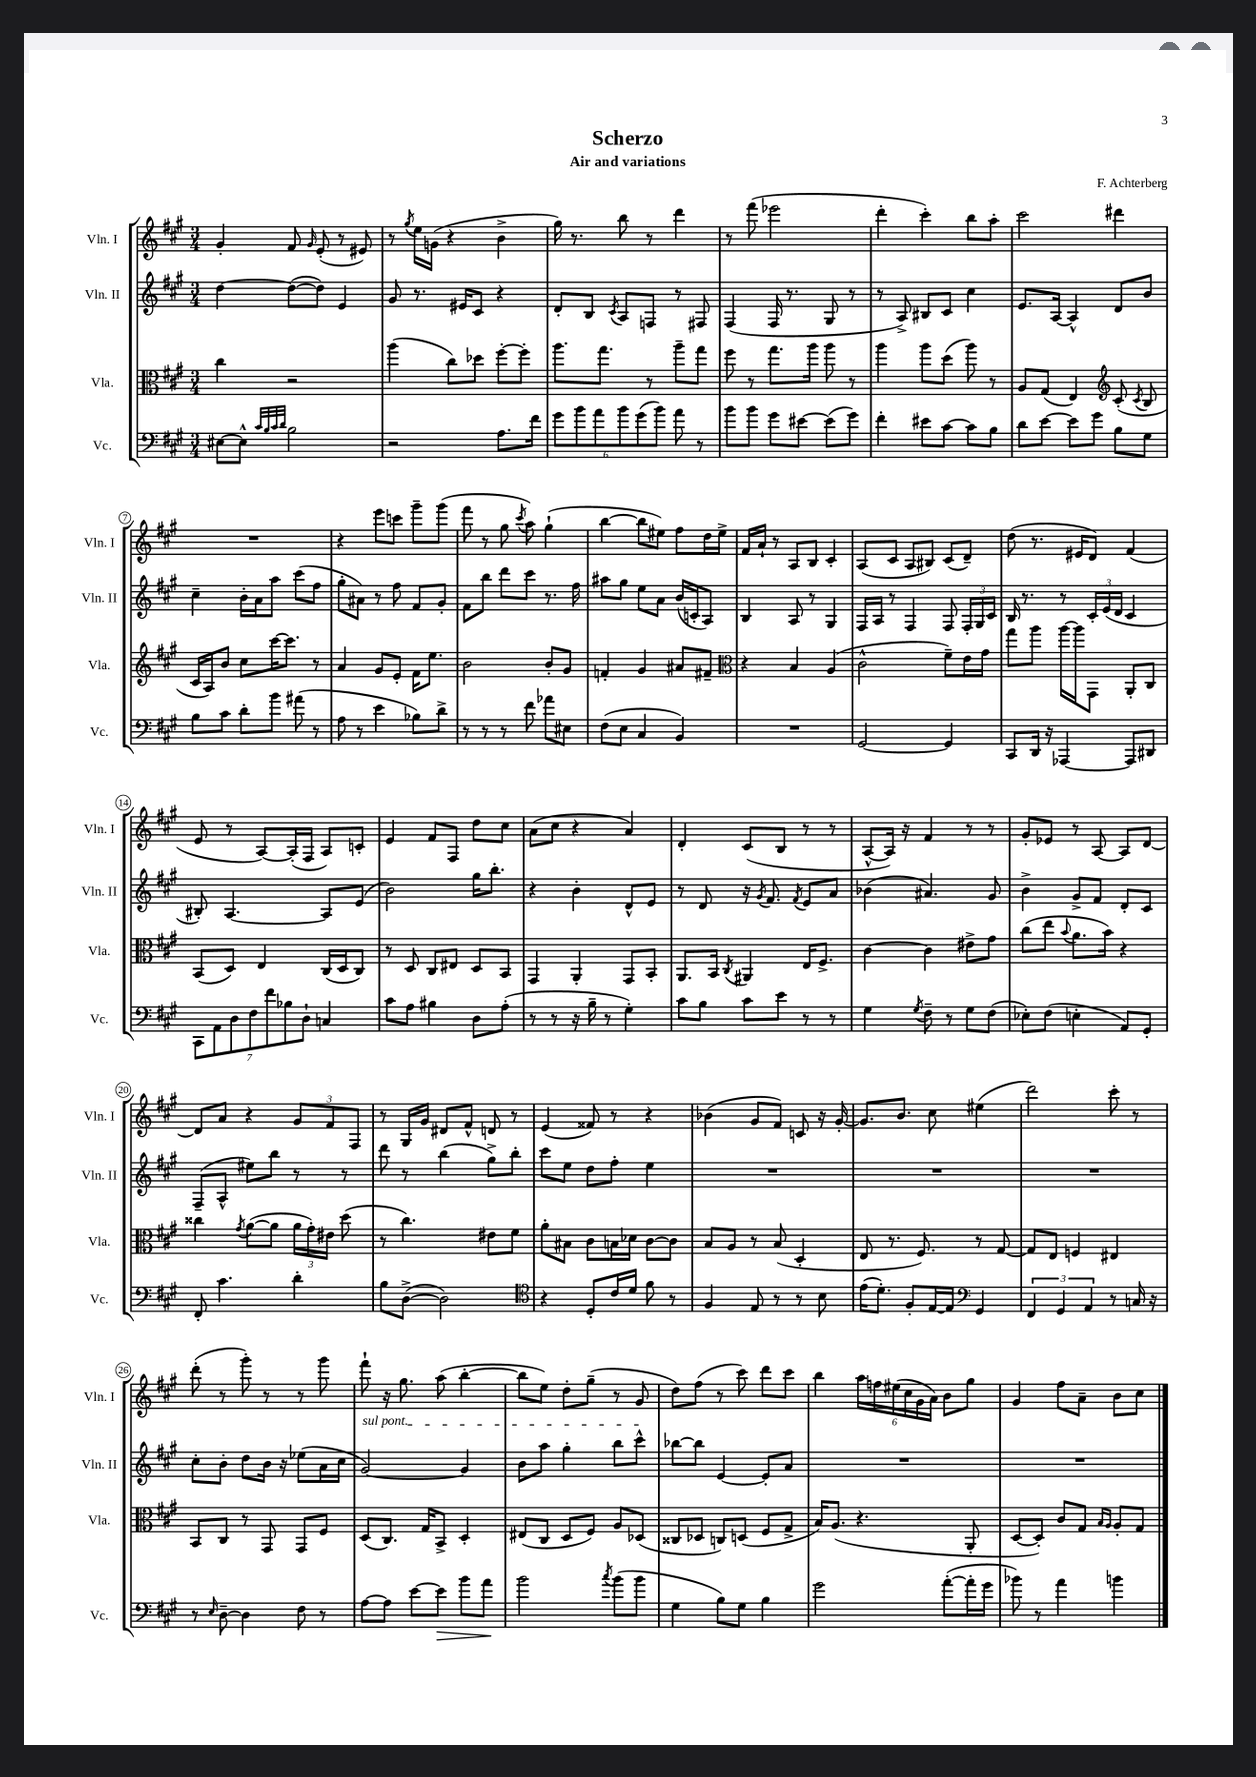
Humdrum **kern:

**kern	**dynam	**kern	**kern	**kern
*part4	*part4	*part3	*part2	*part1
*staff4	*staff4	*staff3	*staff2	*staff1
*I"Vc.	*	*I"Vla.	*I"Vln. II	*I"Vln. I
*I'Vc.	*	*I'Vla.	*I'Vln. II	*I'Vln. I
*clefF4	*	*clefC3	*clefG2	*clefG2
*k[f#c#g#]	*	*k[f#c#g#]	*k[f#c#g#]	*k[f#c#g#]
*M3/4	*	*M3/4	*M3/4	*M3/4
=1	=1	=1	=1	=1
[8E#X\L	.	4cc#\	[4dd\	4g#'/
8E#^^\J]	.	.	.	.
32qqc#/LLL	.	.	.	.
32qqB/	.	.	.	.
32qqc#/	.	.	.	.
32qqd/JJJ	.	.	.	.
2B\	.	2r	(8dd\L_	8f#/
.	.	.	.	16qqg#/
.	.	.	8dd\J])	(8e'/
.	.	.	4e/	8r
.	.	.	.	8e#X/)
=2	=2	=2	=2	=2
2r	.	(4aa\	8g#/	8r
.	.	.	.	8qgg#/
.	.	.	8.r	16ee\LL
.	.	.	.	(16gn\JJ
.	.	8cc#\L)	.	4r
.	.	.	16e#X/KL	.
.	.	8dd-X\J	8c#/J	.
8.A\L	.	[8ff#'\L	4r	4b^\
.	.	8ff#'\J]	.	.
16f#\Jk	.	.	.	.
=3	=3	=3	=3	=3
12g#\L	.	8.aa\L	8d'/L	16gg#\)
.	.	.	.	8.r
12b\	.	.	.	.
.	.	.	8B/J	.
12a\	.	.	.	.
.	.	8.gg#\J	.	.
.	.	.	8qc#/	.
12b\	.	.	8A/L	8bb\
(12g#\	.	.	.	.
.	.	8r	8Fn/J	8r
12b\J)	.	.	.	.
8a\	.	8aa~\L	8r	4ddd\
8r	.	8gg#\J	8F#X/	.
=4	=4	=4	=4	=4
8b\L	.	8ff#\	(4F#/	8r
8b\J	.	8r	.	(8fff#\
8g#\L	.	8.gg#\L	16F#/	2eee-X\
.	.	.	8.r	.
[8e#X\J	.	.	.	.
.	.	16aa\Jk	.	.
(8e#\L]	.	8aa\	8G#/	.
8g#\J)	.	8r	8r	.
=5	=5	=5	=5	=5
4f#'\	.	4aa\	8r	4ddd'\
.	.	.	8A^/)	.
8e#X\L	.	8aa\L	8B#X/L	4ccc#'\)
[8c#\J	.	(8dd\J	8c#/J	.
8c#\L]	.	8aa\)	4cc#\	8bb\L
8B\J	.	8r	.	8aa'\J
=6	=6	=6	=6	=6
8d\L	.	8A/L	8.e/L	2ccc#\
[8e\J	.	(8G#/J	.	.
.	.	.	[16A/Jk	.
8e\L]	.	4E/)	4A^^/]	.
8g#\J	.	.	.	.
*	*	*clefG2	*	*
8B\L	.	(8c#'/	8d/L	4ddd#X\
.	.	8qc#/	.	.
8G#\J	.	8B/	8b/J	.
!!LO:LB:g=z
=7	=7	=7	=7	=7
8B\L	.	16c#/LL	4cc#~\	2.r
.	.	16A/J)	.	.
8c#\J	.	8b/J	.	.
8d'\L	.	8cc#\L	16b'\LL	.
.	.	.	16a\J	.
8b\J	.	[16ccc#\K	8aa\J	.
.	.	8.ccc#\J]	.	.
(8a#X\	.	.	(8ccc#\L	.
8r	.	8r	8ff#\J	.
=8	=8	=8	=8	=8
8A\	.	4a/	8gg#'\L	4r
8r	.	.	8a#X\J)	.
4e\	.	8g#/L	8r	8eee\L
.	.	8e'/J	8ff#\	8cccn\J
8B-X\L)	.	16f#\KL	8f#/L	8ggg#~\L
.	.	8.ee\J	.	.
8d^\J	.	.	8g#'/J	(8ggg#\J
=9	=9	=9	=9	=9
8r	.	2b\	8f#\L	8fff#\
8r	.	.	8bb\J	8r
8r	.	.	8ddd\L	8gg#\
.	.	.	.	8qccc#/
8f#\	.	.	8ccc#\J	8aa\)
8a-X\L	.	8b'/L	8.r	(4gg#`\
8E#X\J	.	8g#/J	.	.
.	.	.	16ff#\	.
=10	=10	=10	=10	=10
(8F#\L	.	4fn'/	8aa#X\L	[4bb\
8E\J	.	.	8gg#\J	.
4C#/	.	4g#/	8ee\L	8bb\L]
.	.	.	8a\J	8ee#X\J)
4BB/)	.	8a#X/L	(16b/LL	8ff#\L
.	.	.	16cn'/J	.
.	.	8f#X~/J	8A/J)	16dd\L
.	.	.	.	16ee#^\JJ
=11	=11	=11	=11	=11
*	*	*clefC3	*	*
2.r	.	4r	4B/	16f#/LL
.	.	.	.	16a`/JJ
.	.	.	.	8r
.	.	4B/	8A/	8A/L
.	.	.	8r	8B/J
.	.	(4A/	4G#/	4c#'/
=12	=12	=12	=12	=12
[2GG#/	.	2c#^^\	16F#/LL	(8A/L
.	.	.	16A/JJ	.
.	.	.	8r	8c#/J
.	.	.	4F#/	8A/L
.	.	.	.	8B#X/J)
4GG#/]	.	8f#~\L)	8F#/	(8c#/L
.	.	16e\L	24F#'/LL	8d~/J)
.	.	.	24G#/	.
.	.	16g#\JJ	.	.
.	.	.	24c#/JJ	.
=13	=13	=13	=13	=13
8CC#/L	.	8gg#\L	16B/	(8dd\
.	.	.	8.r	.
16DD/Jk	.	8aa\J	.	8.r
16r	.	.	.	.
[4AAA-X/	.	[16aa\LL	8r	.
.	.	16aa\J]	.	16e#X/KL
.	.	8GG#\J	24c#'/LL	8d/J)
.	.	.	(24e/	.
.	.	.	24d/JJ	.
8AAA-/L]	.	8AA'/L	4c#/	(4f#/
8DD#X/J	.	8C#/J	.	.
!!LO:LB:g=z
=14	=14	=14	=14	=14
14CC#\L	.	(8BB/L	8B#X'/)	8e/
14AA\	.	.	.	.
.	.	8D/J)	[4.A/	8r
14D\	.	.	.	.
14F#\	.	.	.	.
.	.	4E/	.	[8A/L)
14f#\	.	.	.	.
14B-X\	.	.	.	.
.	.	.	.	(16A'/L]
14D`\J	.	.	.	.
.	.	.	.	16F#/JJ
4Cn/	.	(16C#/LL	8A/L]	8A/L)
.	.	16D/J	.	.
.	.	8C#/J)	(8e/J	8cn'/J
=15	=15	=15	=15	=15
8c#\L	.	8r	2b\)	4e/
8A\J	.	8D/	.	.
4B#X\	.	8C#/L	.	8f#/L
.	.	8E#X/J	.	8F#/J
8D\L	.	8D/L	16gg#\KL	8dd\L
.	.	.	8.bb'\J	.
(8A'\J	.	8BB/J	.	8cc#\J
=16	=16	=16	=16	=16
8r	.	4GG#/	4r	(8a\L
8r	.	.	.	8cc#\J
16r	.	4AA'/	4b'\	4r
16B~\	.	.	.	.
8r	.	.	.	.
4G#'\)	.	8GG#/L	8d^^/L	4a/)
.	.	8BB'/J	8e/J	.
=17	=17	=17	=17	=17
8c#\L	.	8.AA/L	8r	4d'/
8B\J	.	.	8d/	.
.	.	16BB/Jk	.	.
.	.	8qC#/	.	.
8c#\L	.	4AA#X/	16r	(8c#/L
.	.	.	8qg#/	.
.	.	.	8.f#/	.
8e\J	.	.	.	8B/J
.	.	.	8qf#/	.
8r	.	16E/KL	8e/L	8r
.	.	8.F#^/J	.	.
8r	.	.	8a/J	8r
=18	=18	=18	=18	=18
4G#\	.	[4c#\	(4b-X\	[8A^^/L
.	.	.	.	16A/Jk])
.	.	.	.	16r
8qG#/	.	.	.	.
8F#~\	.	4c#\]	4.a#X/)	4f#/
8r	.	.	.	.
8G#\L	.	8e#X^\L	.	8r
(8F#\J	.	8g#\J	8g#/	8r
=19	=19	=19	=19	=19
8E-X'\L)	.	(8cc#\L	4b^\	8g#'/L
(8F#\J	.	8ee\J	.	8e-X/J
.	.	8qqb/	.	.
4En'\	.	8.a\L	8g#^/L	8r
.	.	.	8f#/J	[8A/
.	.	16b\Jk)	.	.
8AA/L)	.	4r	8d'/L	8A/L]
8GG#'/J	.	.	8c#/J	[8d/J
!!LO:LB:g=z
=20	=20	=20	=20	=20
8FF#'/	.	4cc##X\	(8F#~/L	8d/L]
4.c#\	.	.	8A^^/J	8a/J
.	.	8qg#/	.	.
.	.	([8a\L	8ee#X\L)	4r
.	.	8a\J]	8bb\J	.
4d'\	.	24a\LL	8r	12g#/L
.	.	24g#'\)	.	.
.	.	24e#X\JJ	.	12f#/
.	.	(8dd\	8r	.
.	.	.	.	12F#/J
=21	=21	=21	=21	=21
8B\L	.	8r	8ddd\	8r
([8D^\J	.	4.cc#\)	8r	16G#/LL
.	.	.	.	16g#/JJ
2D\])	.	.	(4bb\	8d#X/L
.	.	.	.	8f#^^/J
.	.	8e#X\L	8gg#^\L)	8dn/
.	.	8f#\J	8bb'\J	8r
=22	=22	=22	=22	=22
*clefC4	*	*	*	*
4r	.	8a'\L	8ccc#\L	(4e/
.	.	8B#X\J	8ee\J	.
8D'/L	.	8c#\L	8dd\L	8f##X/)
16c#/L	.	16Bn\L	8ff#'\J	8r
16d/JJ	.	16d-X\JJ	.	.
8f#\	.	[8c#\L	4ee\	4r
8r	.	8c#\J]	.	.
=23	=23	=23	=23	=23
4F#/	.	8B/L	2.r	(4b-X\
.	.	8A/J	.	.
8E/	.	8r	.	8g#/L
8r	.	(8B/	.	8f#/J)
8r	.	4D'/	.	8cn/
8B\	.	.	.	16r
.	.	.	.	[16g#'/
=24	=24	=24	=24	=24
(16e\KL	.	8E/	2.r	8.g#/L]
8.d'\J)	.	.	.	.
.	.	8.r	.	.
.	.	.	.	8.b/J
8F#'/L	.	.	.	.
.	.	8.F#/)	.	.
[16E/L	.	.	.	8cc#\
16E/JJ]	.	.	.	.
*clefF4	*	*	*	*
4GG#/	.	8r	.	(4ee#X\
.	.	[8G#/	.	.
=25	=25	=25	=25	=25
6FF#/	.	8G#/L]	2.r	2ddd\)
.	.	8E/J	.	.
6GG#/	.	.	.	.
.	.	4Fn/	.	.
6AA/	.	.	.	.
8r	.	4E#X/	.	8ccc#'\
16Cn/	.	.	.	8r
16r	.	.	.	.
!!LO:LB:g=z
=26	=26	=26	=26	=26
8r	.	8BB/L	8cc#'\L	(8ddd'\
16qqE/	.	.	.	.
[8D~\	.	8C#/J	8b'\J	8r
4D\]	.	8r	8dd\L	8ggg#'\)
.	.	8GG#/	16b\Jk	8r
.	.	.	16r	.
8F#\	.	8GG#/L	(8ee-X\L	8r
8r	.	8F#/J	16a\L	8ggg#\
.	.	.	16cc#\JJ	.
=27	=27	=27	=27	=27
!	!	!	!LO:TX:a:i:t=sul pont.	!
[8A\L	.	(8D/L	[2g#/)	8fff#`\
8A\J]	.	8.C#/J)	.	16r
.	.	.	.	8.gg#\
[8e\L	.	.	.	.
.	.	16G#/KL	.	.
!	!LO:HP:b	!	!	!
8e\J]	>	8BB^/J	.	(8aa\
8b\L	.	4D'/	4g#/]	[4bb'\
8a\J	.	.	.	.
.	]	.	.	.
=28	=28	=28	=28	=28
2b\	.	(8E#X/L	8b\L	8bb\L]
.	.	8C#/J	8aa\J	8ee\J)
.	.	8D/L	4gg#'\	8dd'\L
.	.	8F#/J)	.	(8gg#~\J
8qcc#/	.	.	.	.
(8b\L	.	8A/L	8bb\L	8r
8b\J	.	(8D-X/J	8ccc#^^\J	8g#/
=29	=29	=29	=29	=29
4G#\	.	8C##X/L	[8bb-X\L	8dd\L)
.	.	8D-X/J	8bb-\J]	(8ff#\J
8B\L)	.	8Cn/L)	[4e/	8r
8G#\J	.	(8Dn/J	.	8ccc#\)
4B\	.	8F#/L	8e'/L]	8ddd\L
.	.	8G#^/J	8a/J	8ccc#\J
=30	=30	=30	=30	=30
2g#\	.	16B/KL)	2.r	4bb\
.	.	(8.A/J	.	.
.	.	4.r	.	24aa\LL
.	.	.	.	24ffn\
.	.	.	.	(24ee#X\
.	.	.	.	24cc#\
.	.	.	.	24g#\
.	.	.	.	24a\JJ)
([8a'\L	.	.	.	8b\L
16a'\L]	.	8AA'/	.	8gg#\J
16g#\JJ	.	.	.	.
=31	=31	=31	=31	=31
8b-X\)	.	[8D/L	2.r	4g#/
8r	.	8D'/J])	.	.
4a\	.	8c#/L	.	8ff#\L
.	.	8G#/J	.	8a~\J
.	.	16qqB/LL	.	.
.	.	16qqA/JJ	.	.
4bn\	.	8A'/L	.	8b\L
.	.	8G#/J	.	8cc#\J
==	==	==	==	==
*-	*-	*-	*-	*-
